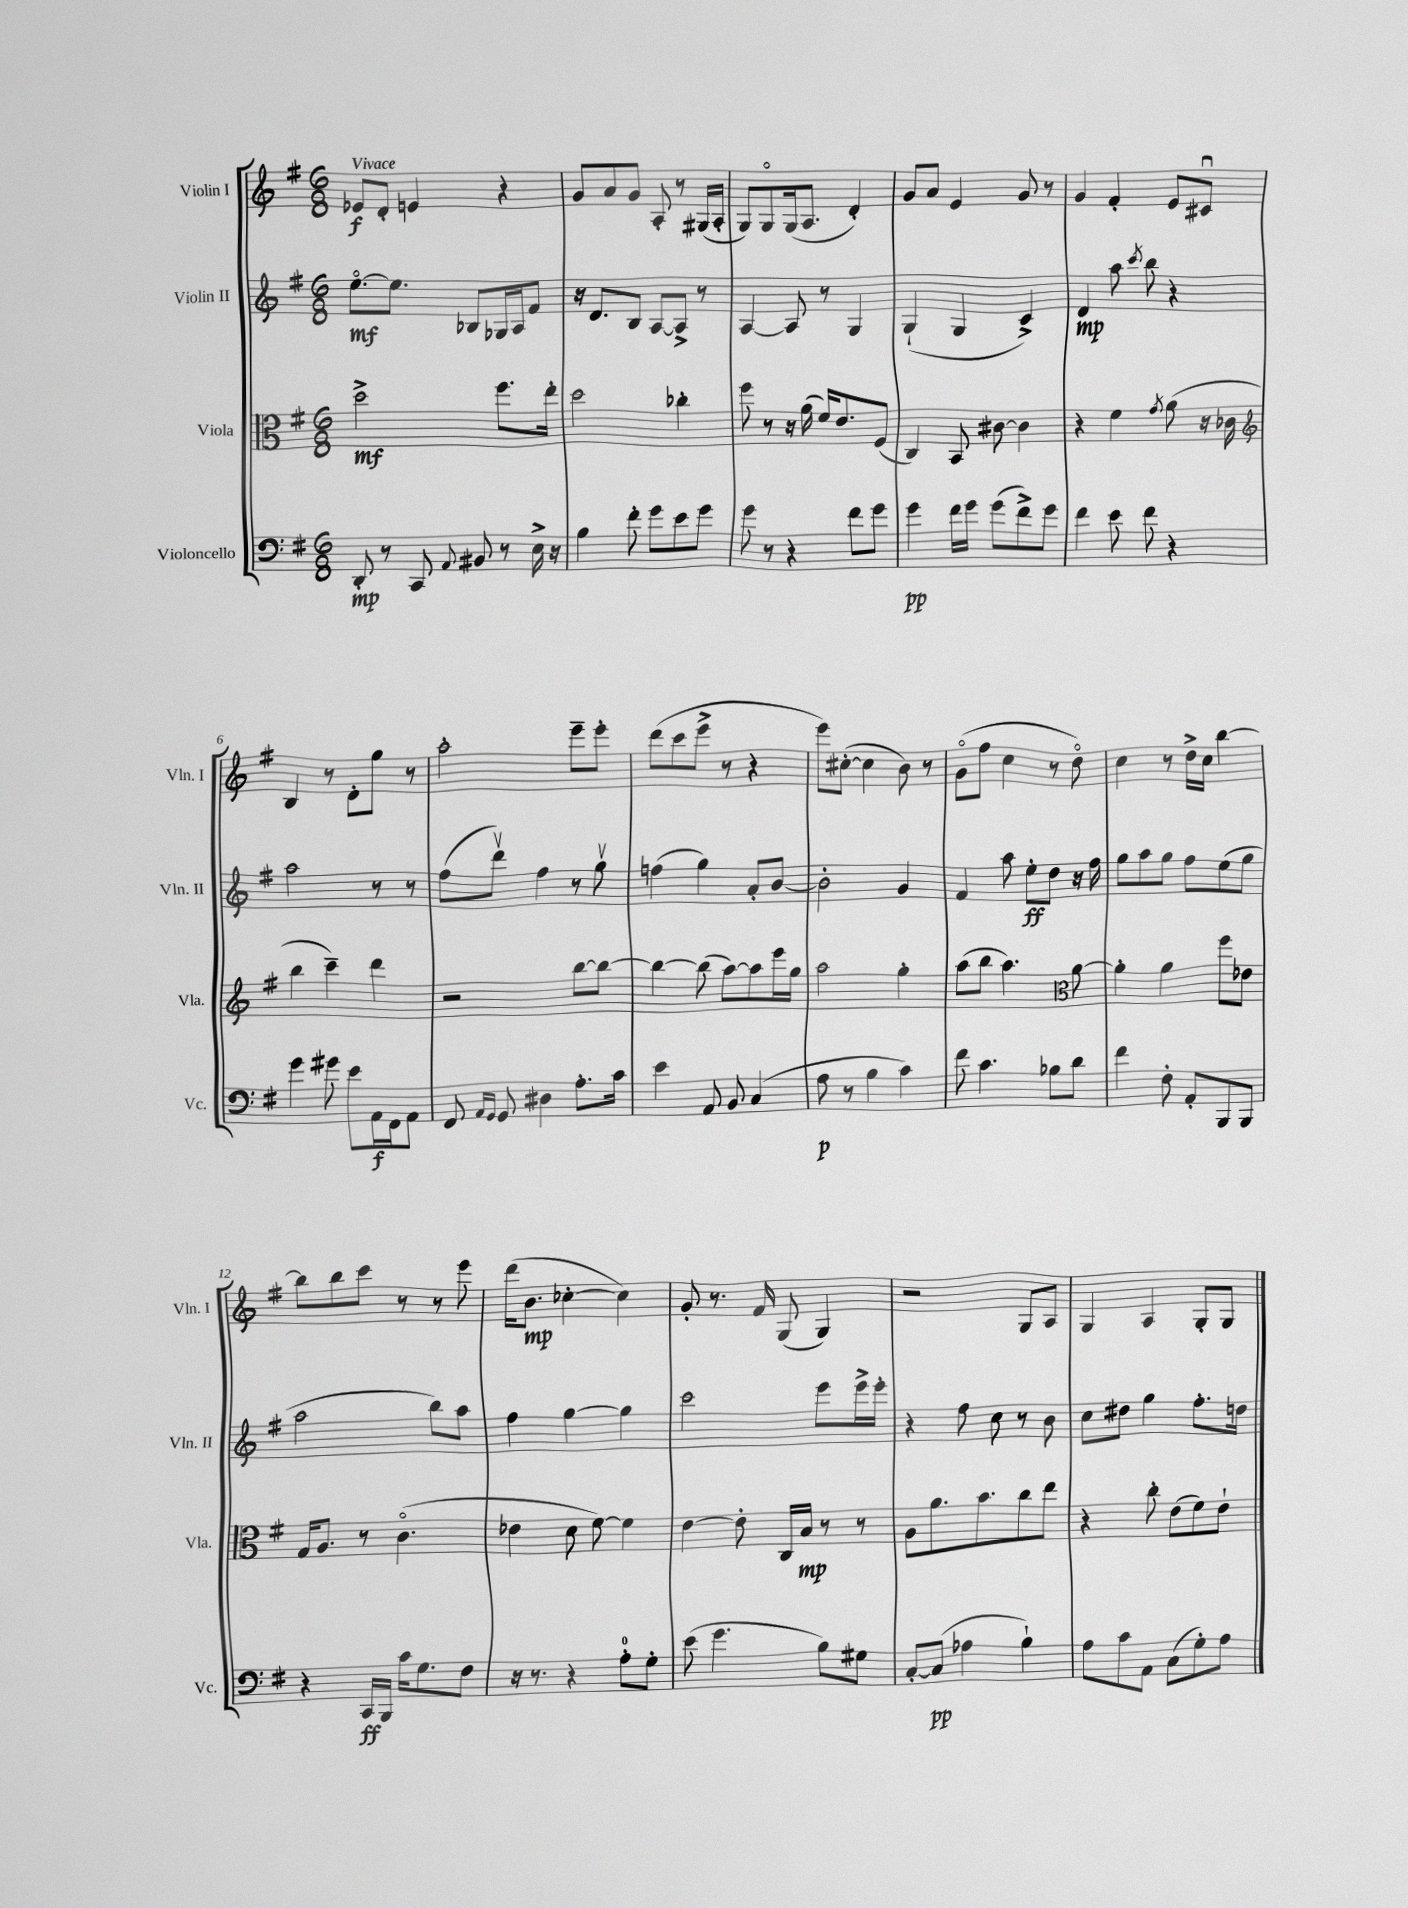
<<
\new StaffGroup <<
\new Staff = "s0" \with { instrumentName = "Violin I" shortInstrumentName = "Vln. I" } {
    \clef treble \key g \major \numericTimeSignature \time 6/8 \tempo "Vivace"
    ees'8\f d'8-. e'4 r4 |
    g'8 a'8 g'8 a8-. r8 gis16( a16-. |
    g8) g8\flageolet g16( a8. d'4-.) |
    g'8 a'8 e'4 g'8 r8 |
    g'4 fis'4-. e'8 cis'8\downbow |
    b4 r8 d'8-. g''8 r8 |
    a''2-. e'''8-- e'''8-. |
    d'''8( c'''8 e'''8-> r8 r4 |
    e'''8) cis''8~-.( cis''4 b'8) r8 |
    g'8\flageolet( fis''8 c''4 r8 d''8\flageolet) |
    c''4 r8 d''16-> c''16 b''4~ |
    b''8 b''8 c'''8 r8 r8 e'''8 |
    d'''16( b'8.\mp ces''4~-. ces''4) |
    g'8-. r8. fis'16 g8( g4) |
    r2 g8 a8 |
    g4 a4 g8-. g8 \bar "|." |
}
\new Staff = "s1" \with { instrumentName = "Violin II" shortInstrumentName = "Vln. II" } {
    \clef treble \key g \major \numericTimeSignature \time 6/8
    e''8.~\flageolet\mf e''8. bes8 ges16 a16 fis'8 |
    r16 d'8. b8 a8~ a8-> r8 |
    a4~ a8 r8 g4 |
    g4-!( g4 c'4->) |
    d'4\mp a''8 \acciaccatura { c'''8 } b''8 r4 |
    a''2 r8 r8 |
    fis''8( d'''8\upbow) fis''4 r8 g''8\upbow |
    f''4( g''4) a'8-. b'8~ |
    b'2-. g'4 |
    fis'4 a''8 e''8-.\ff d''8 r16 fis''16 |
    g''8 a''8 g''8 fis''8 e''8( g''8 |
    a''2 b''8) a''8 |
    fis''4 g''4~ g''4 |
    c'''2 e'''8 e'''16-> e'''16-. |
    r4 fis''8 c''8 r8 b'8 |
    c''8 dis''8 g''4 fis''8.-. d''16 \bar "|." |
}
\new Staff = "s2" \with { instrumentName = "Viola" shortInstrumentName = "Vla." } {
    \clef alto \key g \major \numericTimeSignature \time 6/8
    d''2->\mf fis''8. e''16-. |
    d''2 ces''4-. |
    fis''8 r8 r16 a'16( fis'16) e'8. fis8( |
    c4) b,8 cis'8~ cis'4 |
    r4 fis'4 \acciaccatura { g'8 } a'8( r16 ces'16 |
    \clef treble b''4 c'''4--) d'''4 |
    r2 b''8~ b''8~ |
    b''4~ b''8( a''8~) a''8 e'''16 g''16 |
    a''2 g''4-. |
    a''8( b''8 a''4.) \clef alto a'8~ |
    a'4-. a'4 fis''8 ees'8 |
    g16 a8. r8 c'4.\flageolet( |
    ees'4 d'8 fis'8~) fis'4 |
    e'4~ e'8-. c16 b16\mp r8 r8 |
    a8 a'8. b'8. c''8 e''8 |
    r4 c''8-. e'8( fis'8) e'8-! \bar "|." |
}
\new Staff = "s3" \with { instrumentName = "Violoncello" shortInstrumentName = "Vc." } {
    \clef bass \key g \major \numericTimeSignature \time 6/8
    d,8-.\mp r8 c,8 \appoggiatura { a,8 } bis,8 r8 e16-> r16 |
    b4 fis'8-. g'8 e'8 g'8 |
    g'8 r8 r4 fis'8 g'8 |
    g'4\pp fis'16 g'16 g'8( fis'8->) g'8 |
    fis'4 e'8 fis'8 r4 |
    g'4 gis'8 e'8 a,16\f fis,16 a,8 |
    fis,8 \grace { a,16 g,16 } g,8 dis4 a8.-. c'16 |
    e'4 a,8 b,8 c4( |
    a8\p r8 b4 c'4) |
    fis'8 c'4. bes8 d'8 |
    fis'4 fis8-. a,8-. b,,8 b,,8 |
    r4 c,16\ff b,,16 c'16 g8. fis8 |
    r16 r8. r4 a8-0-. g8-. |
    e'8( g'4. b8) gis8 |
    c8~-. c8\pp( aes4 b4-!) |
    a8 c'8 a,8 c8( g8-.) a8 \bar "|." |
}
>>
>>
